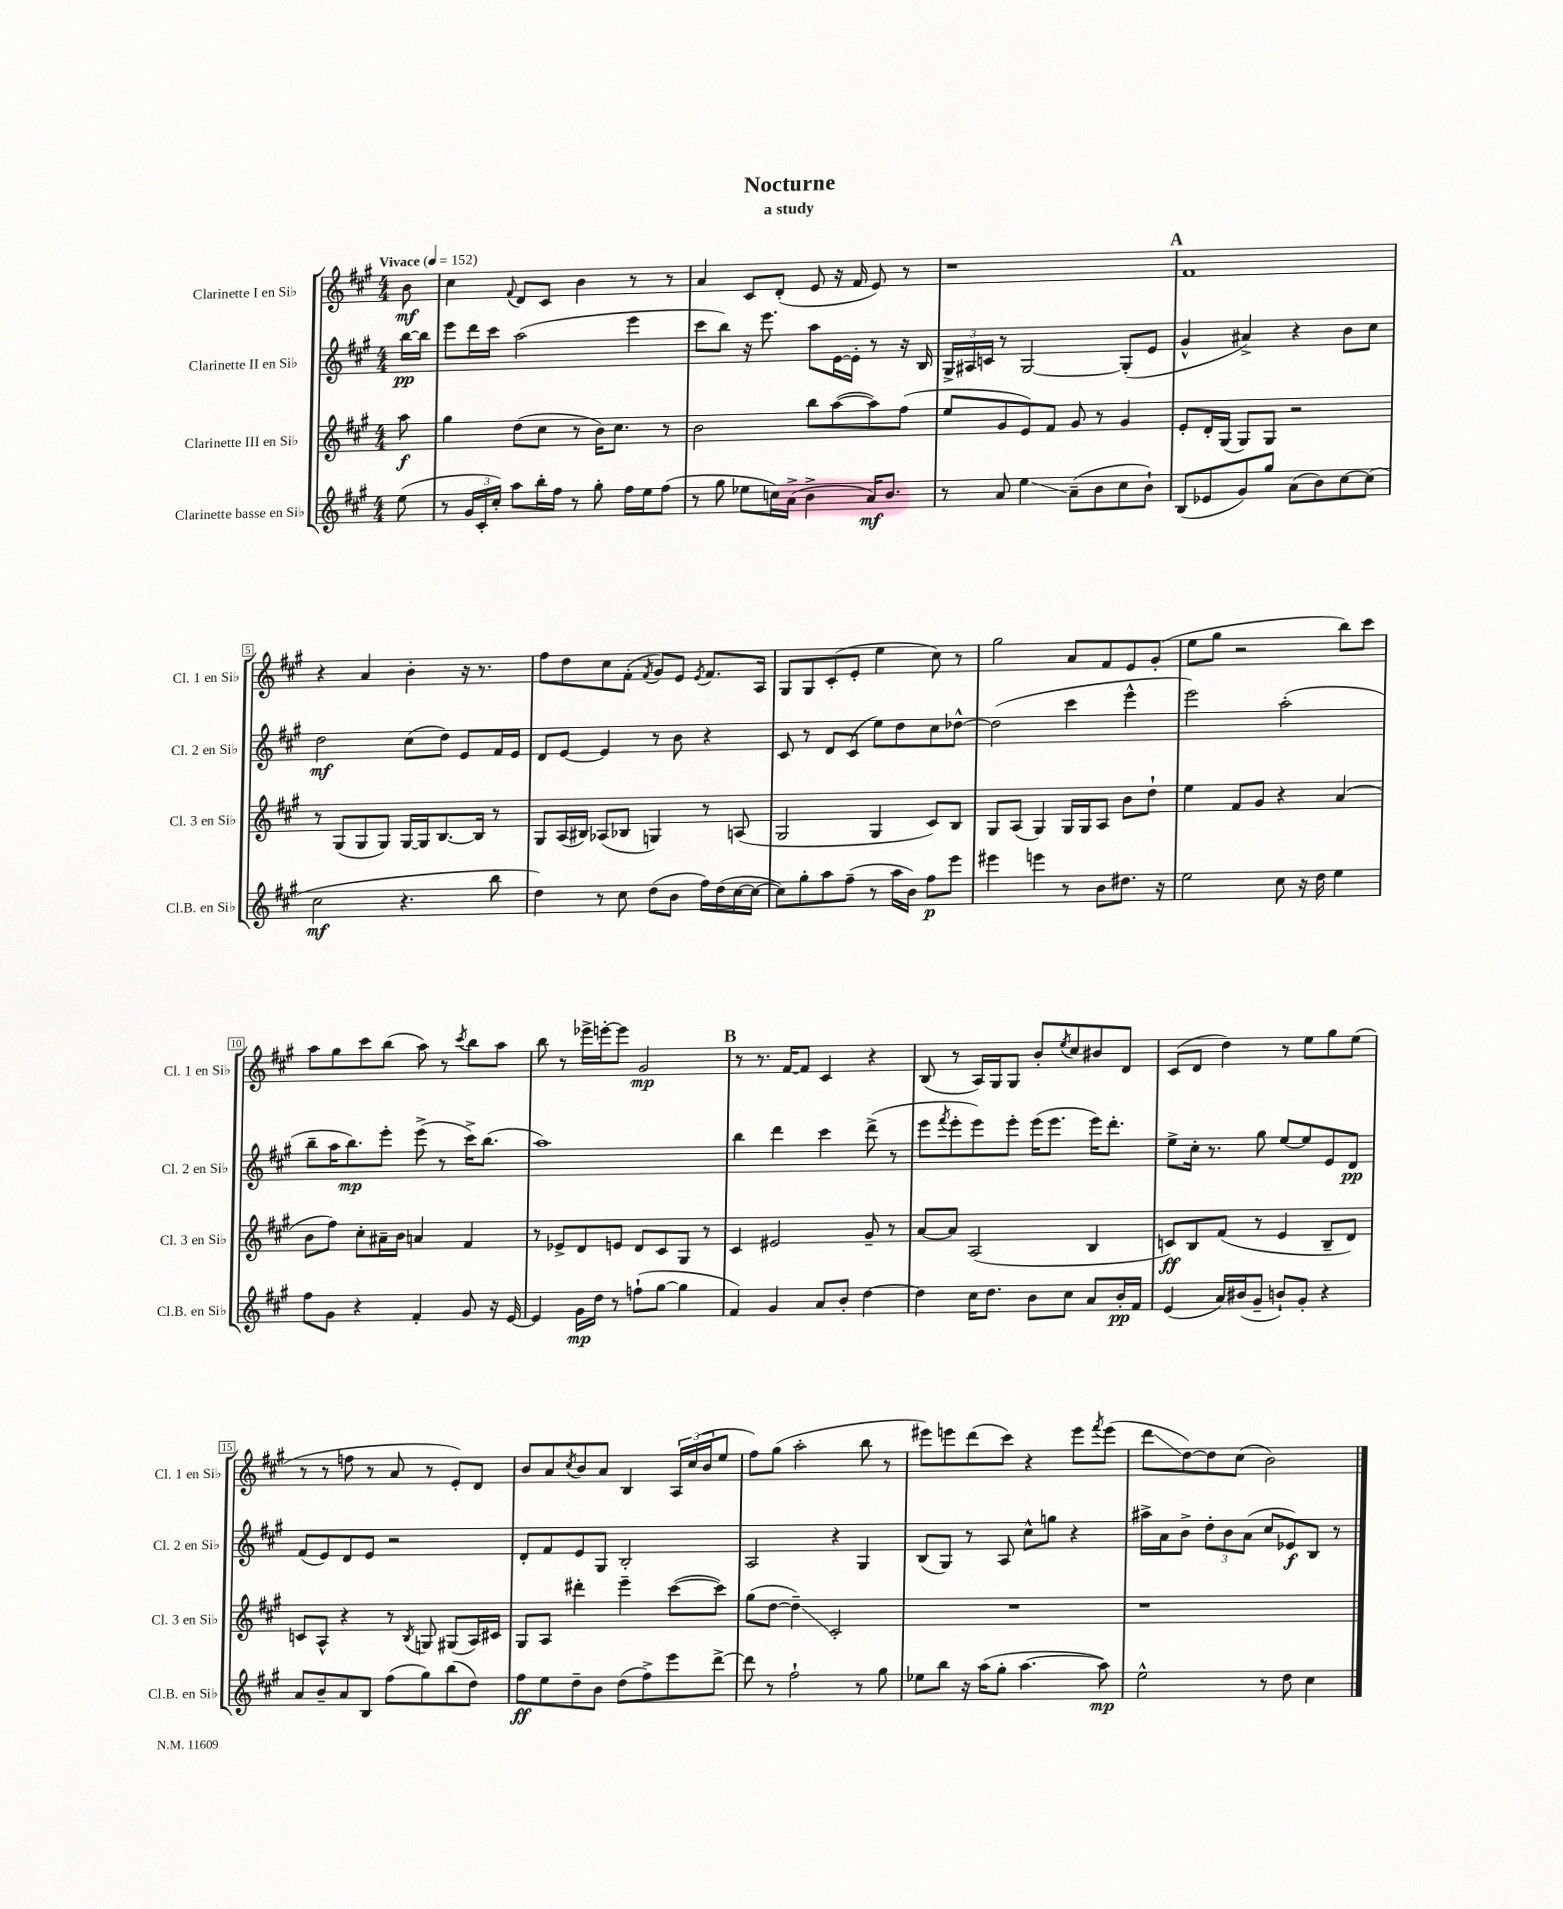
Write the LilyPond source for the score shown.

\header { title = "Nocturne" subtitle = "a study" }
<<
\new StaffGroup <<
\new Staff = "s0" \with { instrumentName = "Clarinette I en Sib" shortInstrumentName = "Cl. 1 en Sib" } {
    \clef treble \key a \major \numericTimeSignature \time 4/4 \partial 8 \tempo "Vivace" 4 = 152
    b'8\mf |
    cis''4 \appoggiatura { fis'8 } d'8 cis'8 b'4 r8 r8 |
    a'4 cis'8 d'8-.( e'8 r16 fis'16 e'8) r8 |
    r1 |
    \mark \markup { \bold "A" } fis'1 |
    r4 a'4 b'4-. r16 r8. |
    fis''8 d''8 cis''8 fis'8-.( \acciaccatura { fis'8 } gis'8) e'8 \acciaccatura { e'8 } fis'8. a16 |
    gis8 gis8 cis'8-.( e'8-. e''4 cis''8) r8 |
    gis''2 a'8 fis'8 e'8 gis'8-.( |
    e''8 gis''8 r2 b''8) cis'''8 |
    a''8 gis''8 cis'''8 b''8( a''8) r8 \acciaccatura { cis'''8 } b''8 a''8 |
    b''8 r8 ees'''16-> e'''16~-. e'''8 gis'2\mp |
    \mark \markup { \bold "B" } r8 r8. fis'16~ fis'8 cis'4 r4 |
    b8( r8 a16) gis16 gis8 b'8-. \acciaccatura { e''8 } cis''8 bis'8 d'8 |
    cis'8( d'8 d''4) r8 e''8 gis''8 e''8( |
    r8 r8 f''8 r8 a'8 r8 e'8-.) d'8 |
    b'8 a'8 \acciaccatura { cis''8 } b'8 a'8 b4 \tuplet 3/2 { a16 cis''16( b'16 } e''8 |
    fis''8) gis''8( a''2-. b''8 r8 |
    eis'''8) e'''8 d'''8( cis'''8) r4 e'''8 \acciaccatura { fis'''8 } e'''8( |
    d'''8\glissando d''8~) d''8 cis''8( b'2) \bar "|." |
}
\new Staff = "s1" \with { instrumentName = "Clarinette II en Sib" shortInstrumentName = "Cl. 2 en Sib" } {
    \clef treble \key a \major \numericTimeSignature \time 4/4 \partial 8
    b''16~\pp b''16 |
    e'''8 d'''16 cis'''16 a''2( e'''4 |
    cis'''8 b''8) r16 e'''8. a''8 e'16~ e'16-. r8 r16 b16 |
    \tuplet 3/2 { gis16-> ais16 c'16 } r8 gis2~ gis8-.( e'8 |
    \mark \markup { \bold "A" } gis'4-^ ais'4->) r4 b'8 cis''8 |
    d''2\mf cis''8( d''8) e'8 fis'16 e'16 |
    d'8 e'8~ e'4 r8 b'8 r4 |
    cis'8 r8 d'8 cis'8( e''8) d''8 cis''8 des''8~-^ |
    des''2( cis'''4 e'''4-^ |
    e'''2) a''2-.( |
    b''8-- a''16 b''8.\mp) e'''8-. e'''8->( r8 cis'''16->) b''8.( |
    a''1) |
    \mark \markup { \bold "B" } b''4 d'''4 cis'''4 d'''8->( r8 |
    e'''8 \acciaccatura { fis'''8 } e'''8-. e'''8) e'''8-. e'''16( e'''8. e'''16) d'''8.-. |
    e''8-> cis''16-. r8. gis''8 e''8~ e''8 e'8 d'8\pp |
    fis'8( e'8) d'8 e'8 r2 |
    d'8-. fis'8 e'8 gis8 b2-. |
    a2 r4 gis4 |
    b8( gis8) r8 a8 cis''8-^ g''8 r4 |
    ais''16-> a'16 b'8-> \tuplet 3/2 { d''8-. b'8 a'8( } cis''8 ees'8\f) b8 r8 \bar "|." |
}
\new Staff = "s2" \with { instrumentName = "Clarinette III en Sib" shortInstrumentName = "Cl. 3 en Sib" } {
    \clef treble \key a \major \numericTimeSignature \time 4/4 \partial 8
    a''8\f |
    gis''4 d''8( cis''8 r8 b'16) cis''8. r8 |
    b'2 b''8 a''8~( a''8) fis''8( |
    e''8 gis'8 e'8) fis'8 gis'8 r8 gis'4 |
    \mark \markup { \bold "A" } e'8-. d'16-. gis16( gis8) gis8 r2 |
    r8 gis8( gis8 gis8) gis16~ gis16 b8.~ b16 r8 |
    gis8 a16( bis16) aes8( bes8 g4) r8 a8( |
    gis2 gis4 cis'8) b8 |
    gis8 a8( gis4) gis16 gis16 a8 b'8 d''8-! |
    e''4 fis'8 gis'8 r4 a'4( |
    b'8 fis''8) cis''8-. ais'16-- b'16 a'4 fis'4 |
    r8 ees'8-> d'8 e'8 d'8 cis'8 gis8 r8 |
    \mark \markup { \bold "B" } cis'4 eis'2 gis'8-- r8 |
    a'8~ a'8 a2( b4 |
    c'8\ff) b8 fis'8( r8 e'4 b8-- d'8) |
    c'8 a8-^ r4 r8 \acciaccatura { b8 } g8 gis8( a16) cis'16 |
    gis8 a8 dis'''4-. e'''4-- cis'''8~( cis'''8) |
    gis''8( d''8~ d''4--\glissando) cis'2-. |
    R1 |
    r1 \bar "|." |
}
\new Staff = "s3" \with { instrumentName = "Clarinette basse en Sib" shortInstrumentName = "Cl.B. en Sib" } {
    \clef treble \key a \major \numericTimeSignature \time 4/4 \partial 8
    e''8( |
    r8 \tuplet 3/2 { gis'16 cis'16-. cis''16-.) } a''8 b''16-. fis''16 r8 gis''8-. fis''16 e''16 fis''8( |
    r8 gis''8 ees''8 c''16) a'16->( b'4-> a'16\mf) b'8. |
    r8 a'8 e''4\glissando a'8--( b'8 cis''8 b'8-!) |
    \mark \markup { \bold "A" } b8( ees'8 gis'8) gis''8 a'8( b'8) cis''8~ cis''8( |
    cis''2\mf r4. b''8 |
    d''4) r8 cis''8 d''8( b'8 fis''16) d''16( cis''16~ cis''16~ |
    cis''8) gis''8-. a''8 fis''8--( r8 a''16 b'16) fis''8\p e'''8 |
    eis'''4 e'''4 r8 b'8 dis''8. r16 |
    e''2 cis''8 r16 d''16 e''4 |
    fis''8 gis'8 r4 fis'4-. gis'8 r16 e'16~ |
    e'4 gis'16\mp d''16 r8 f''8-!( gis''8~ gis''4 |
    \mark \markup { \bold "B" } fis'4) gis'4 a'8 b'8-. d''4~ |
    d''4 cis''16 d''8. b'8 cis''8 a'8 b'16-.\pp fis'16 |
    e'4( a'16) bis'16( gis'8-- b'8-!) gis'8-. r4 |
    a'8 b'8-- a'8 b8 fis''8( gis''8) b''8( d''8) |
    fis''8\ff e''8 d''8-- b'8 d''8( fis''8->) e'''8 d'''8~-> |
    d'''8 r8 fis''2-! r8 gis''8 |
    ees''8 b''8 r16 a''16( gis''8-. a''4.~ a''8\mp) |
    e''2-^ r8 d''8 cis''4 \bar "|." |
}
>>
>>
\layout { \context { \Score \override BarNumber.stencil = #(make-stencil-boxer 0.1 0.3 ly:text-interface::print) } }
